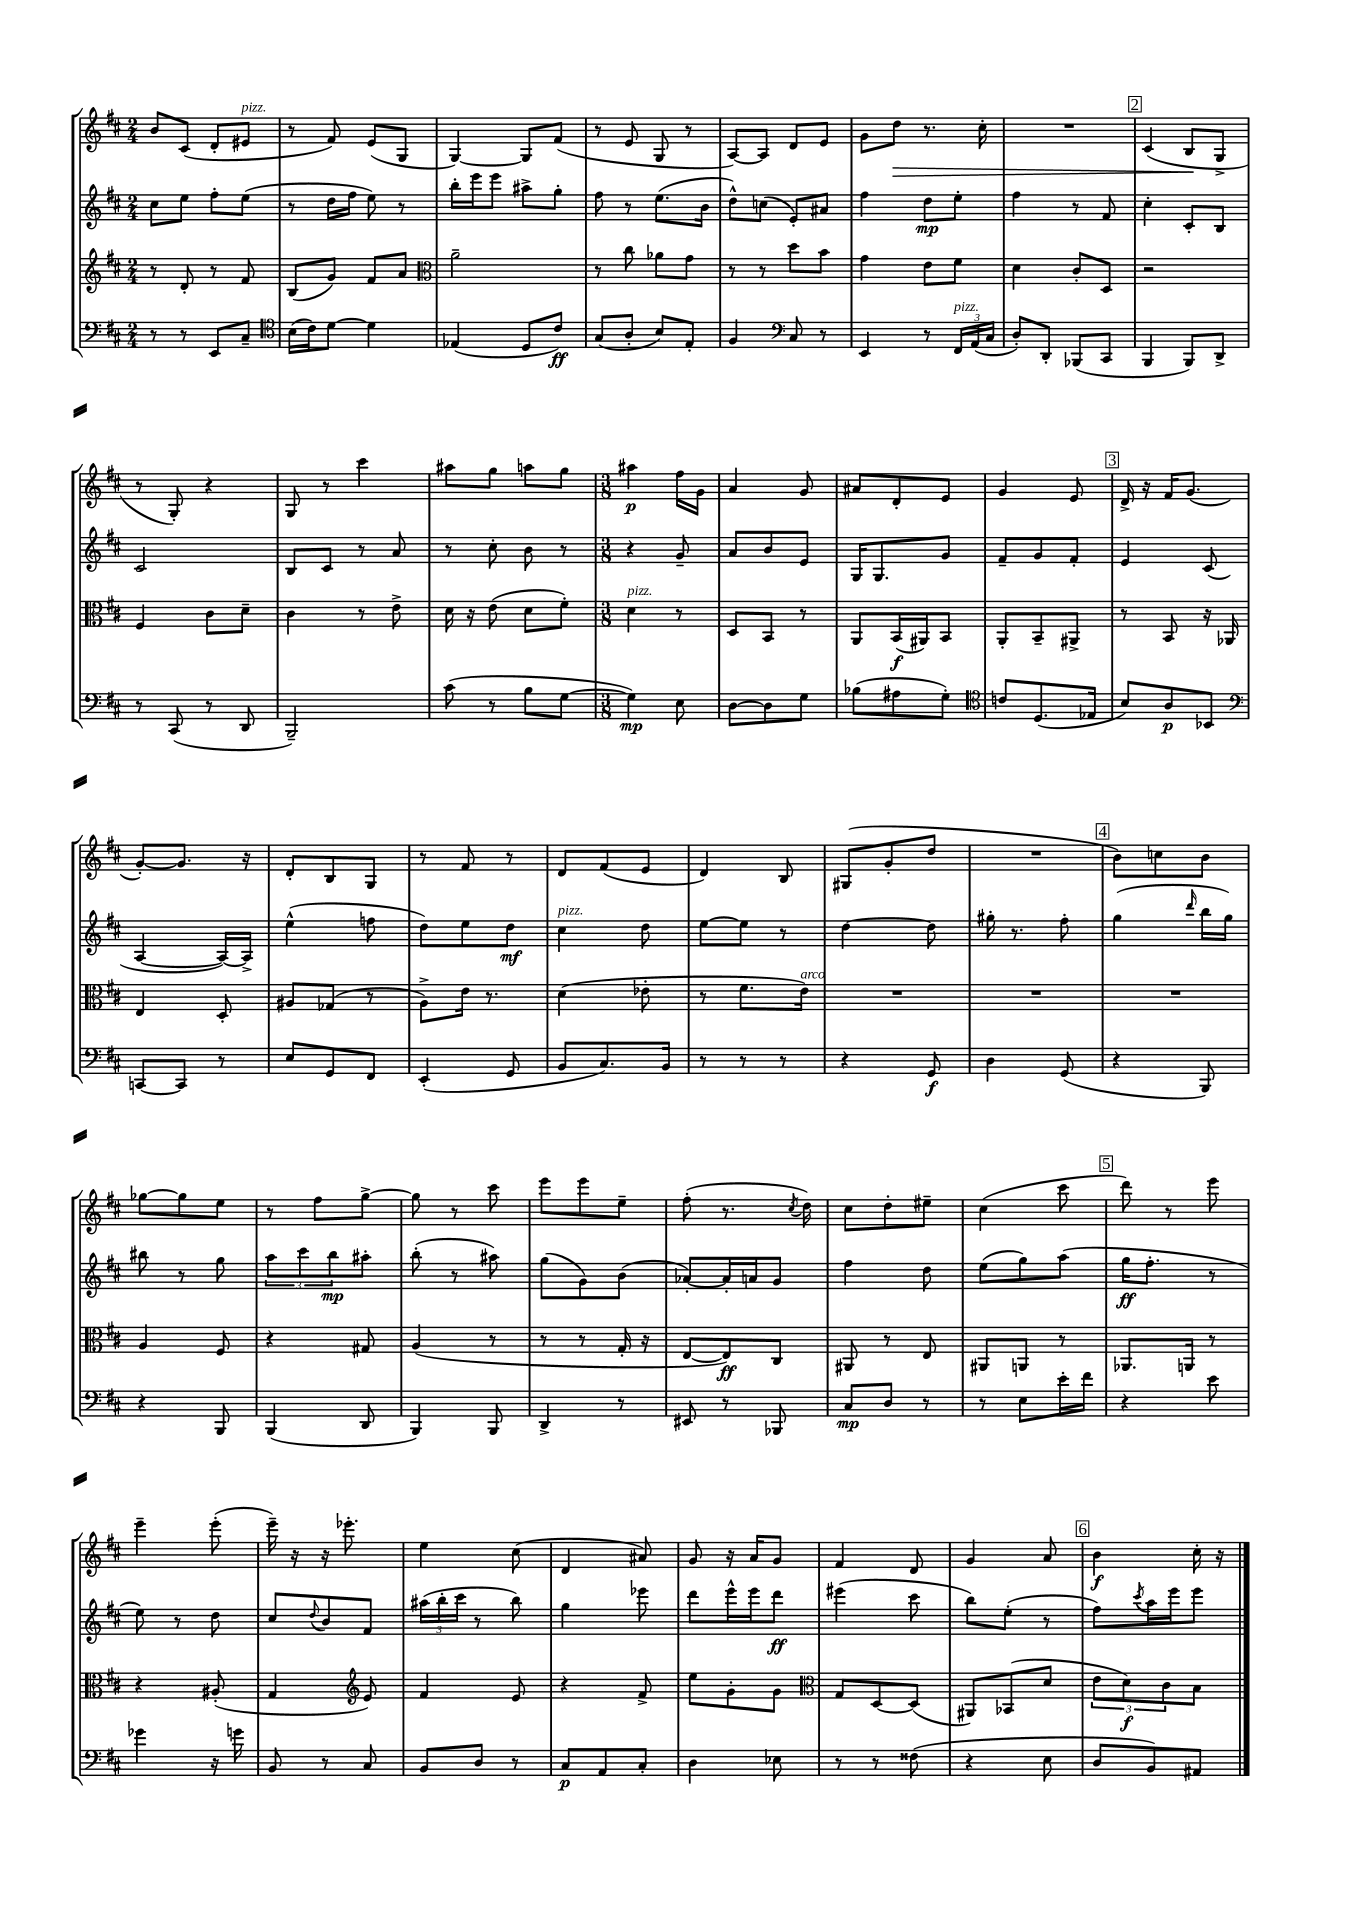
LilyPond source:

<<
\new StaffGroup <<
\new Staff = "s0" {
    \clef treble \key d \major \numericTimeSignature \time 2/4
    b'8 cis'8( d'8-. eis'8^\markup { \italic "pizz." } |
    r8 fis'8) e'8( g8 |
    g4~) g8 fis'8( |
    r8 e'8 g8 r8 |
    a8~) a8 d'8 e'8 |
    g'8 d''8\> r8. cis''16-. |
    R2 |
    \mark \markup { \box "2" } cis'4( b8\! g8-> |
    r8 g8-.) r4 |
    g8 r8 cis'''4 |
    ais''8 g''8 a''8 g''8 |
    \numericTimeSignature \time 3/8 ais''4\p fis''16 g'16 |
    a'4 g'8 |
    ais'8 d'8-. e'8 |
    g'4 e'8 |
    \mark \markup { \box "3" } d'16-> r16 fis'16 g'8.( |
    g'8~-.) g'8. r16 |
    d'8-. b8 g8 |
    r8 fis'8 r8 |
    d'8 fis'8( e'8 |
    d'4) b8 |
    gis8( g'8-. d''8 |
    R4. |
    \mark \markup { \box "4" } b'8) c''8 b'8 |
    ges''8~ ges''8 e''8 |
    r8 fis''8 g''8~-> |
    g''8 r8 cis'''8 |
    e'''8 e'''8 e''8-- |
    fis''8-.( r8. \acciaccatura { cis''8 } d''16) |
    cis''8 d''8-. eis''8-- |
    cis''4( cis'''8 |
    \mark \markup { \box "5" } d'''8) r8 e'''8 |
    e'''4-- e'''8-.( |
    e'''16--) r16 r16 ees'''8.-. |
    e''4 cis''8( |
    d'4 ais'8) |
    g'8 r16 a'16 g'8 |
    fis'4 d'8 |
    g'4 a'8 |
    \mark \markup { \box "6" } b'4\f cis''16-. r16 \bar "|." |
}
\new Staff = "s1" {
    \clef treble \key d \major \numericTimeSignature \time 2/4
    cis''8 e''8 fis''8-. e''8( |
    r8 d''16 fis''16 e''8) r8 |
    b''16-. e'''16 e'''8 ais''8-> g''8-. |
    fis''8 r8 e''8.( b'16 |
    d''8-^) c''8( e'8-.) ais'8 |
    fis''4 d''8\mp e''8-. |
    fis''4 r8 fis'8 |
    \mark \markup { \box "2" } cis''4-. cis'8-. b8 |
    cis'2 |
    b8 cis'8 r8 a'8 |
    r8 cis''8-. b'8 r8 |
    \numericTimeSignature \time 3/8 r4 g'8-- |
    a'8 b'8 e'8 |
    g16 g8. g'8 |
    fis'8-- g'8 fis'8-. |
    \mark \markup { \box "3" } e'4 cis'8( |
    a4~ a16~) a16-> |
    e''4-^( f''8 |
    d''8) e''8 d''8\mf |
    cis''4^\markup { \italic "pizz." } d''8 |
    e''8~ e''8 r8 |
    d''4~ d''8 |
    gis''16-. r8. fis''8-. |
    \mark \markup { \box "4" } g''4( \grace { d'''16 } b''16 g''16) |
    bis''8 r8 g''8 |
    \tuplet 3/2 { a''8 cis'''8 b''8\mp } ais''8-. |
    b''8-.( r8 ais''8) |
    g''8( g'8) b'8( |
    aes'8~-.) aes'16-. a'16 g'8 |
    fis''4 d''8 |
    e''8( g''8) a''8( |
    \mark \markup { \box "5" } g''16\ff fis''8.-. r8 |
    e''8) r8 d''8 |
    cis''8 \appoggiatura { d''8 } b'8 fis'8 |
    \tuplet 3/2 { ais''16( b''16-. cis'''16 } r8 b''8) |
    g''4 ees'''8 |
    d'''8 e'''16-^ e'''16 d'''8\ff |
    eis'''4( cis'''8 |
    b''8) e''8-.( r8 |
    \mark \markup { \box "6" } fis''8) \acciaccatura { cis'''8 } a''16 e'''16 e'''8 \bar "|." |
}
\new Staff = "s2" {
    \clef treble \key d \major \numericTimeSignature \time 2/4
    r8 d'8-. r8 fis'8 |
    b8( g'8) fis'8 a'8 |
    \clef alto a'2-- |
    r8 cis''8 aes'8 g'8 |
    r8 r8 d''8 b'8 |
    g'4 e'8 fis'8 |
    d'4 cis'8-. d8 |
    \mark \markup { \box "2" } r2 |
    fis4 cis'8 d'8-- |
    cis'4 r8 e'8-> |
    d'16 r16 e'8( d'8 fis'8-.) |
    \numericTimeSignature \time 3/8 d'4^\markup { \italic "pizz." } r8 |
    d8 b,8 r8 |
    a,8 b,16\f( ais,16) b,8 |
    a,8-. b,8-- ais,8-> |
    \mark \markup { \box "3" } r8 b,8 r16 aes,16 |
    e4 d8-. |
    ais8 ges8( r8 |
    a8->) e'16 r8. |
    d'4( ees'8-. |
    r8 fis'8. e'16^\markup { \italic "arco" }) |
    R4. |
    R4. |
    \mark \markup { \box "4" } R4. |
    a4 fis8 |
    r4 gis8 |
    a4( r8 |
    r8 r8 g16-. r16 |
    e8~ e8\ff) cis8 |
    ais,8 r8 e8 |
    ais,8 a,8 r8 |
    \mark \markup { \box "5" } aes,8. a,16 r8 |
    r4 ais8-.( |
    g4 \clef treble e'8) |
    fis'4 e'8 |
    r4 fis'8-> |
    e''8 g'8-. g'8 |
    \clef alto g8 d8~ d8( |
    ais,8) bes,8( d'8 |
    \mark \markup { \box "6" } \tuplet 3/2 { e'8 d'8\f) cis'8 } b8 \bar "|." |
}
\new Staff = "s3" {
    \clef bass \key d \major \numericTimeSignature \time 2/4
    r8 r8 e,8 cis8-- |
    \clef tenor b16( cis'16) d'8~ d'4 |
    ees4( d8 cis'8\ff) |
    g8( a8-. b8) e8-. |
    fis4 \clef bass cis8 r8 |
    e,4 r8 \tuplet 3/2 { fis,16^\markup { \italic "pizz." } a,16( cis16 } |
    d8-.) d,8-. bes,,8( cis,8 |
    \mark \markup { \box "2" } b,,4 b,,8) d,8-> |
    r8 cis,8( r8 d,8 |
    b,,2--) |
    cis'8( r8 b8 g8~ |
    \numericTimeSignature \time 3/8 g4\mp) e8 |
    d8~ d8 g8 |
    bes8( ais8 g8-.) |
    \clef tenor c'8 d8.( ees16 |
    \mark \markup { \box "3" } b8) a8\p bes,8 |
    \clef bass c,8~ c,8 r8 |
    e8 g,8 fis,8 |
    e,4-.( g,8 |
    b,8 cis8.) b,16 |
    r8 r8 r8 |
    r4 g,8\f |
    d4 g,8( |
    \mark \markup { \box "4" } r4 b,,8) |
    r4 b,,8 |
    b,,4( d,8 |
    b,,4) b,,8 |
    d,4-> r8 |
    eis,8 r8 bes,,8 |
    cis8\mp d8 r8 |
    r8 e8 e'16-. fis'16 |
    \mark \markup { \box "5" } r4 e'8 |
    ges'4 r16 g'16 |
    b,8 r8 cis8 |
    b,8 d8 r8 |
    cis8\p a,8 cis8-. |
    d4 ees8 |
    r8 r8 fisis8( |
    r4 e8 |
    \mark \markup { \box "6" } d8 b,8) ais,8 \bar "|." |
}
>>
>>
\layout { \context { \Score \remove "Bar_number_engraver" } }
